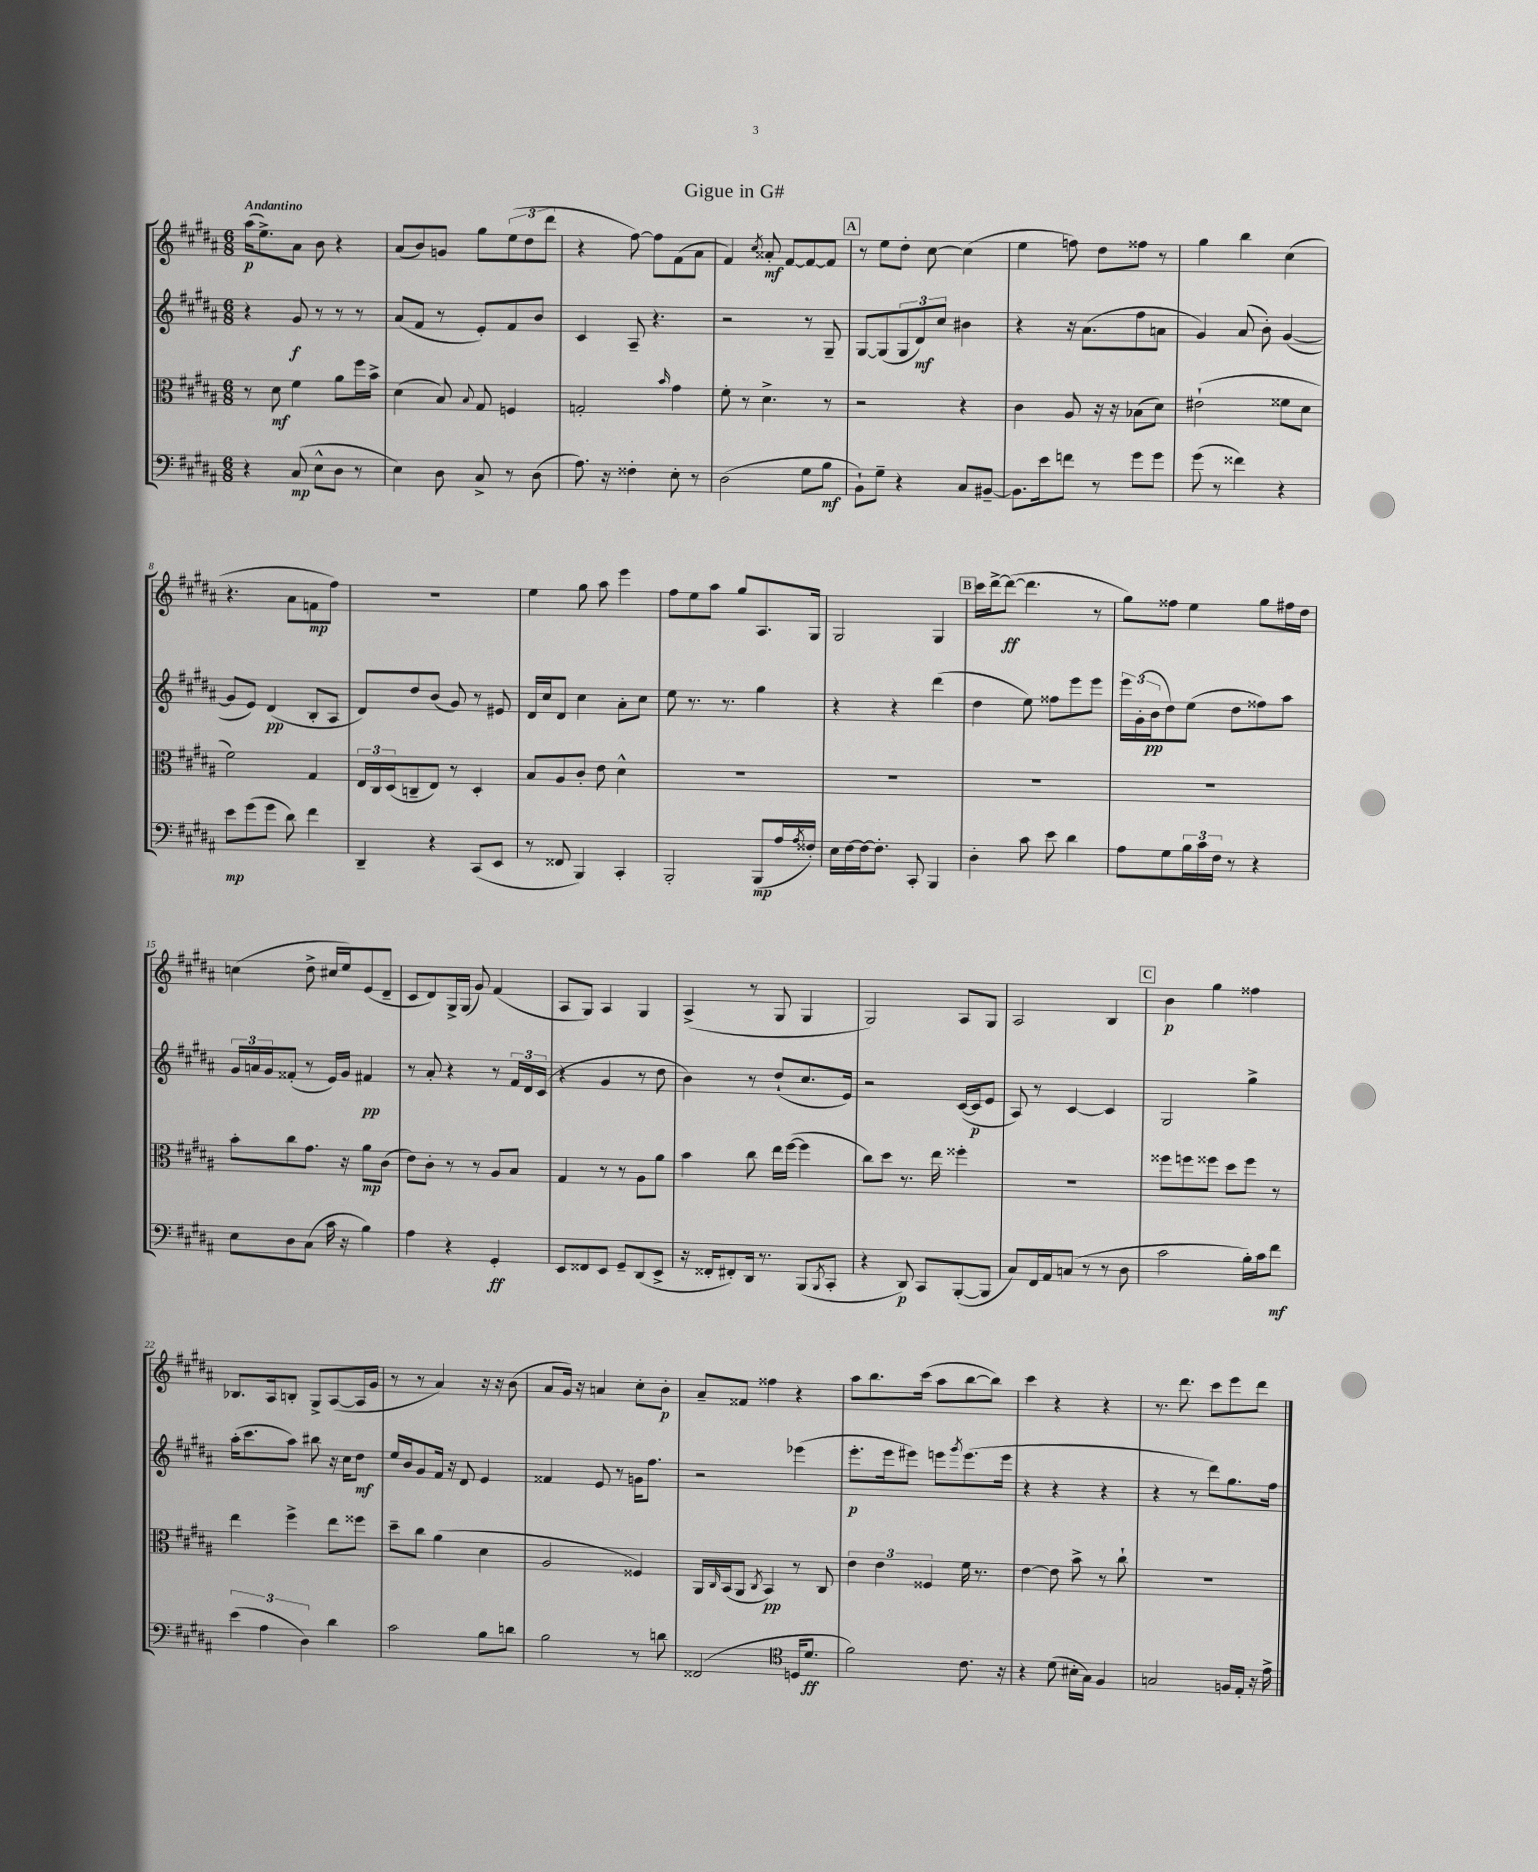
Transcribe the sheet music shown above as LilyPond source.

\header { title = "Gigue in G#" }
<<
\new StaffGroup <<
\new Staff = "s0" {
    \clef treble \key b \major \numericTimeSignature \time 6/8 \tempo "Andantino"
    ais''16\p( e''8.->) ais'8 b'8 r4 |
    ais'8( b'8) g'8 gis''8 \tuplet 3/2 { e''8( dis''8 dis'''8 } |
    r4 fis''8~) fis''8 fis'8( ais'8 |
    fis'4) \acciaccatura { cis''8 } aisis'8-.\mf fis'8~ fis'8~ fis'8 |
    \mark \markup { \box "A" } r8 e''8 dis''8-. cis''8~ cis''4( |
    e''4 f''8) dis''8 fisis''8 r8 |
    gis''4 b''4 cis''4( |
    r4. ais'8 f'8\mp fis''8) |
    R2. |
    e''4 gis''8 ais''8 e'''4 |
    fis''8 e''8 ais''8 gis''8 ais8. gis16 |
    gis2 gis4 |
    \mark \markup { \box "B" } cis'''16 dis'''16~-> dis'''8~\ff( dis'''4. r8 |
    gis''8) fisis''8 e''4 gis''8 fis''16 dis''16 |
    c''4( dis''8-> cis''16 e''16) e'8( dis'8-- |
    cis'8 dis'8) gis16-> gis16( gis'8) fis'4( |
    ais8 gis8) ais4 gis4 |
    ais4->( r8 gis8 gis4 |
    gis2) ais8 gis8 |
    ais2 b4 |
    \mark \markup { \box "C" } b'4\p gis''4 fisis''4 |
    bes8. ais16 b8-. gis8-> ais8~( ais16 gis'16 |
    r8 r8 ais'4) r16 r16 b'8( |
    ais'8 gis'16) r16 a'4 cis''8-. b'8-.\p |
    ais'8-- fisis'8 fisis''4 r4 |
    ais''8 b''8. cis'''16( ais''8 b''8~ b''8) |
    cis'''4 r4 r4 |
    r8. dis'''8. cis'''8 e'''8 dis'''8 \bar "|." |
}
\new Staff = "s1" {
    \clef treble \key b \major \numericTimeSignature \time 6/8
    r4 gis'8\f r8 r8 r8 |
    ais'8( fis'8 r8 e'8-.) fis'8 b'8 |
    cis'4 ais8-- r4. |
    r2 r8 gis8-- |
    \mark \markup { \box "A" } gis8~ gis8( \tuplet 3/2 { gis8 dis'8\mf) cis''8 } bis'4 |
    r4 r16 ais'8.( fis''8 a'8 |
    gis'4) ais'8( b'8-.) gis'4~( |
    gis'8 e'8) dis'4\pp( b8-. ais8 |
    dis'8) dis''8 b'8( gis'8) r8 eis'8 |
    dis'16 cis''16 dis'8 cis''4 ais'8-. cis''8 |
    e''8 r8. r8. gis''4 |
    r4 r4 dis'''4( |
    \mark \markup { \box "B" } dis''4 e''8) fisis''8 e'''8 e'''8 |
    \tuplet 3/2 { e'''16 gis'16-.( b'16\pp } dis''8) e''8( dis''8 fisis''8) ais''8 |
    \tuplet 3/2 { gis'16 a'16 gis'16 } fisis'8-.( r8 e'16) gis'16 fis'4\pp |
    r8 ais'8-. r4 r8 \tuplet 3/2 { fis'16 dis'16 cis'16( } |
    r4 gis'4 r8 dis''8 |
    b'4) r8 dis''8-!( cis''8. e'16) |
    r2 cis'16~( cis'16\p e'8 |
    ais8) r8 cis'4~ cis'4 |
    \mark \markup { \box "C" } gis2 gis''4-> |
    ais''16-.( cis'''8. ais''8) bis''8 r16 cis''16 dis''8\mf |
    e''16 b'16 gis'8 fis'16 r16 dis'8 e'4 |
    fisis'4 e'8 r8 g'16 fis''8. |
    r2 ees'''4( |
    e'''8.-.\p e'''16 eis'''8) e'''8 \acciaccatura { gis'''8 } e'''8.( e'''16 |
    r4 r4 r4 |
    r4 r8 dis'''8) gis''8. fis''16 \bar "|." |
}
\new Staff = "s2" {
    \clef alto \key b \major \numericTimeSignature \time 6/8
    r8 dis'8\mf fis'4 ais'8 fis''16 b'16-> |
    dis'4( b8) \appoggiatura { b8 } gis8 f4 |
    g2-. \grace { b'16 } gis'4 |
    fis'8-. r8 dis'4.-> r8 |
    \mark \markup { \box "A" } r2 r4 |
    cis'4 ais8 r16 r16 bes8( dis'8) |
    eis'2-!( fisis'8 dis'8 |
    fis'2) gis4 |
    \tuplet 3/2 { e16 cis16 dis16( } c8-- e8) r8 dis4-. |
    b8 ais8 cis'8-. e'8 dis'4-^ |
    R2. |
    R2. |
    \mark \markup { \box "B" } R2. |
    R2. |
    b'8-. cis''8 gis'8. r16 ais'8\mp cis'8( |
    e'8) cis'8-. r8 r8 ais8 b8 |
    gis4 r8 r8 ais8 ais'8 |
    b'4 cis''8 e''16 fis''16~( fis''4 |
    cis''8) dis''8 r8. e''16 fisis''4-. |
    R2. |
    \mark \markup { \box "C" } fisis''8 f''8 fisis''8 dis''8 fisis''8 r8 |
    e''4 fis''4-> e''8 fisis''8 |
    dis''8-- cis''8 ais'4( dis'4 |
    ais2 fisis4) |
    ais,16 \grace { cis16 } b,16( ais,8 \acciaccatura { cis8 } b,4\pp) r8 cis8 |
    \tuplet 3/2 { e'4 e'4 fisis4 } fis'16 r8. |
    e'4~ e'8 b'8-> r8 cis''8-! |
    R2. \bar "|." |
}
\new Staff = "s3" {
    \clef bass \key b \major \numericTimeSignature \time 6/8
    r4 cis8\mp( e8-^ dis8 r8 |
    e4) dis8 cis8-> r8 dis8( |
    ais8.) r16 fisis4-. e8-. r8 |
    dis2( gis8 b8\mf |
    \mark \markup { \box "A" } b,8-!) gis8-- r4 cis8 bis,8~-- |
    bis,8. e'16 f'8 r8 gis'8 gis'8 |
    gis'8( r8 fisis'4) r4 |
    e'8\mp gis'8( gis'8 dis'8) fis'4 |
    dis,4-- r4 cis,8( e,8 |
    r8 fisis,8 b,,4) cis,4-. |
    b,,2-. b,,8\mp( ais16 \acciaccatura { ais8 } fisis16-.) |
    e16 fis16~ fis16~ fis8.-. cis,8-. b,,4 |
    \mark \markup { \box "B" } dis4-. cis'8 e'8 dis'4 |
    ais8 gis8 \tuplet 3/2 { b16 cis'16 fis16 } r8 r4 |
    e8 dis8 cis8( cis'16 r16 b4) |
    ais4 r4 gis,4-.\ff |
    e,8 fisis,8 e,8 gis,8-- dis,8( e,8-> |
    r16 fisis,16-. fis,8-.) dis,16 r8. b,,8( \acciaccatura { b,,8 } cis,8-. |
    r4 dis,8\p) cis,8 b,,8~-.( b,,8 |
    cis8) fis,16 ais,16 c8( r8 r8 dis8 |
    \mark \markup { \box "C" } cis'2 b16-.) cis'16 fis'8\mf |
    \tuplet 3/2 { e'4( ais4 dis4) } dis'4 |
    cis'2 b8 d'8 |
    b2 r8 d'8 |
    fisis,2( \clef tenor d16 dis'8.\ff |
    fis'2) cis'8. r16 |
    r4 dis'8( bis16-. gis16) fis4 |
    g2 f16 e16-. r16 e'16-> \bar "|." |
}
>>
>>
